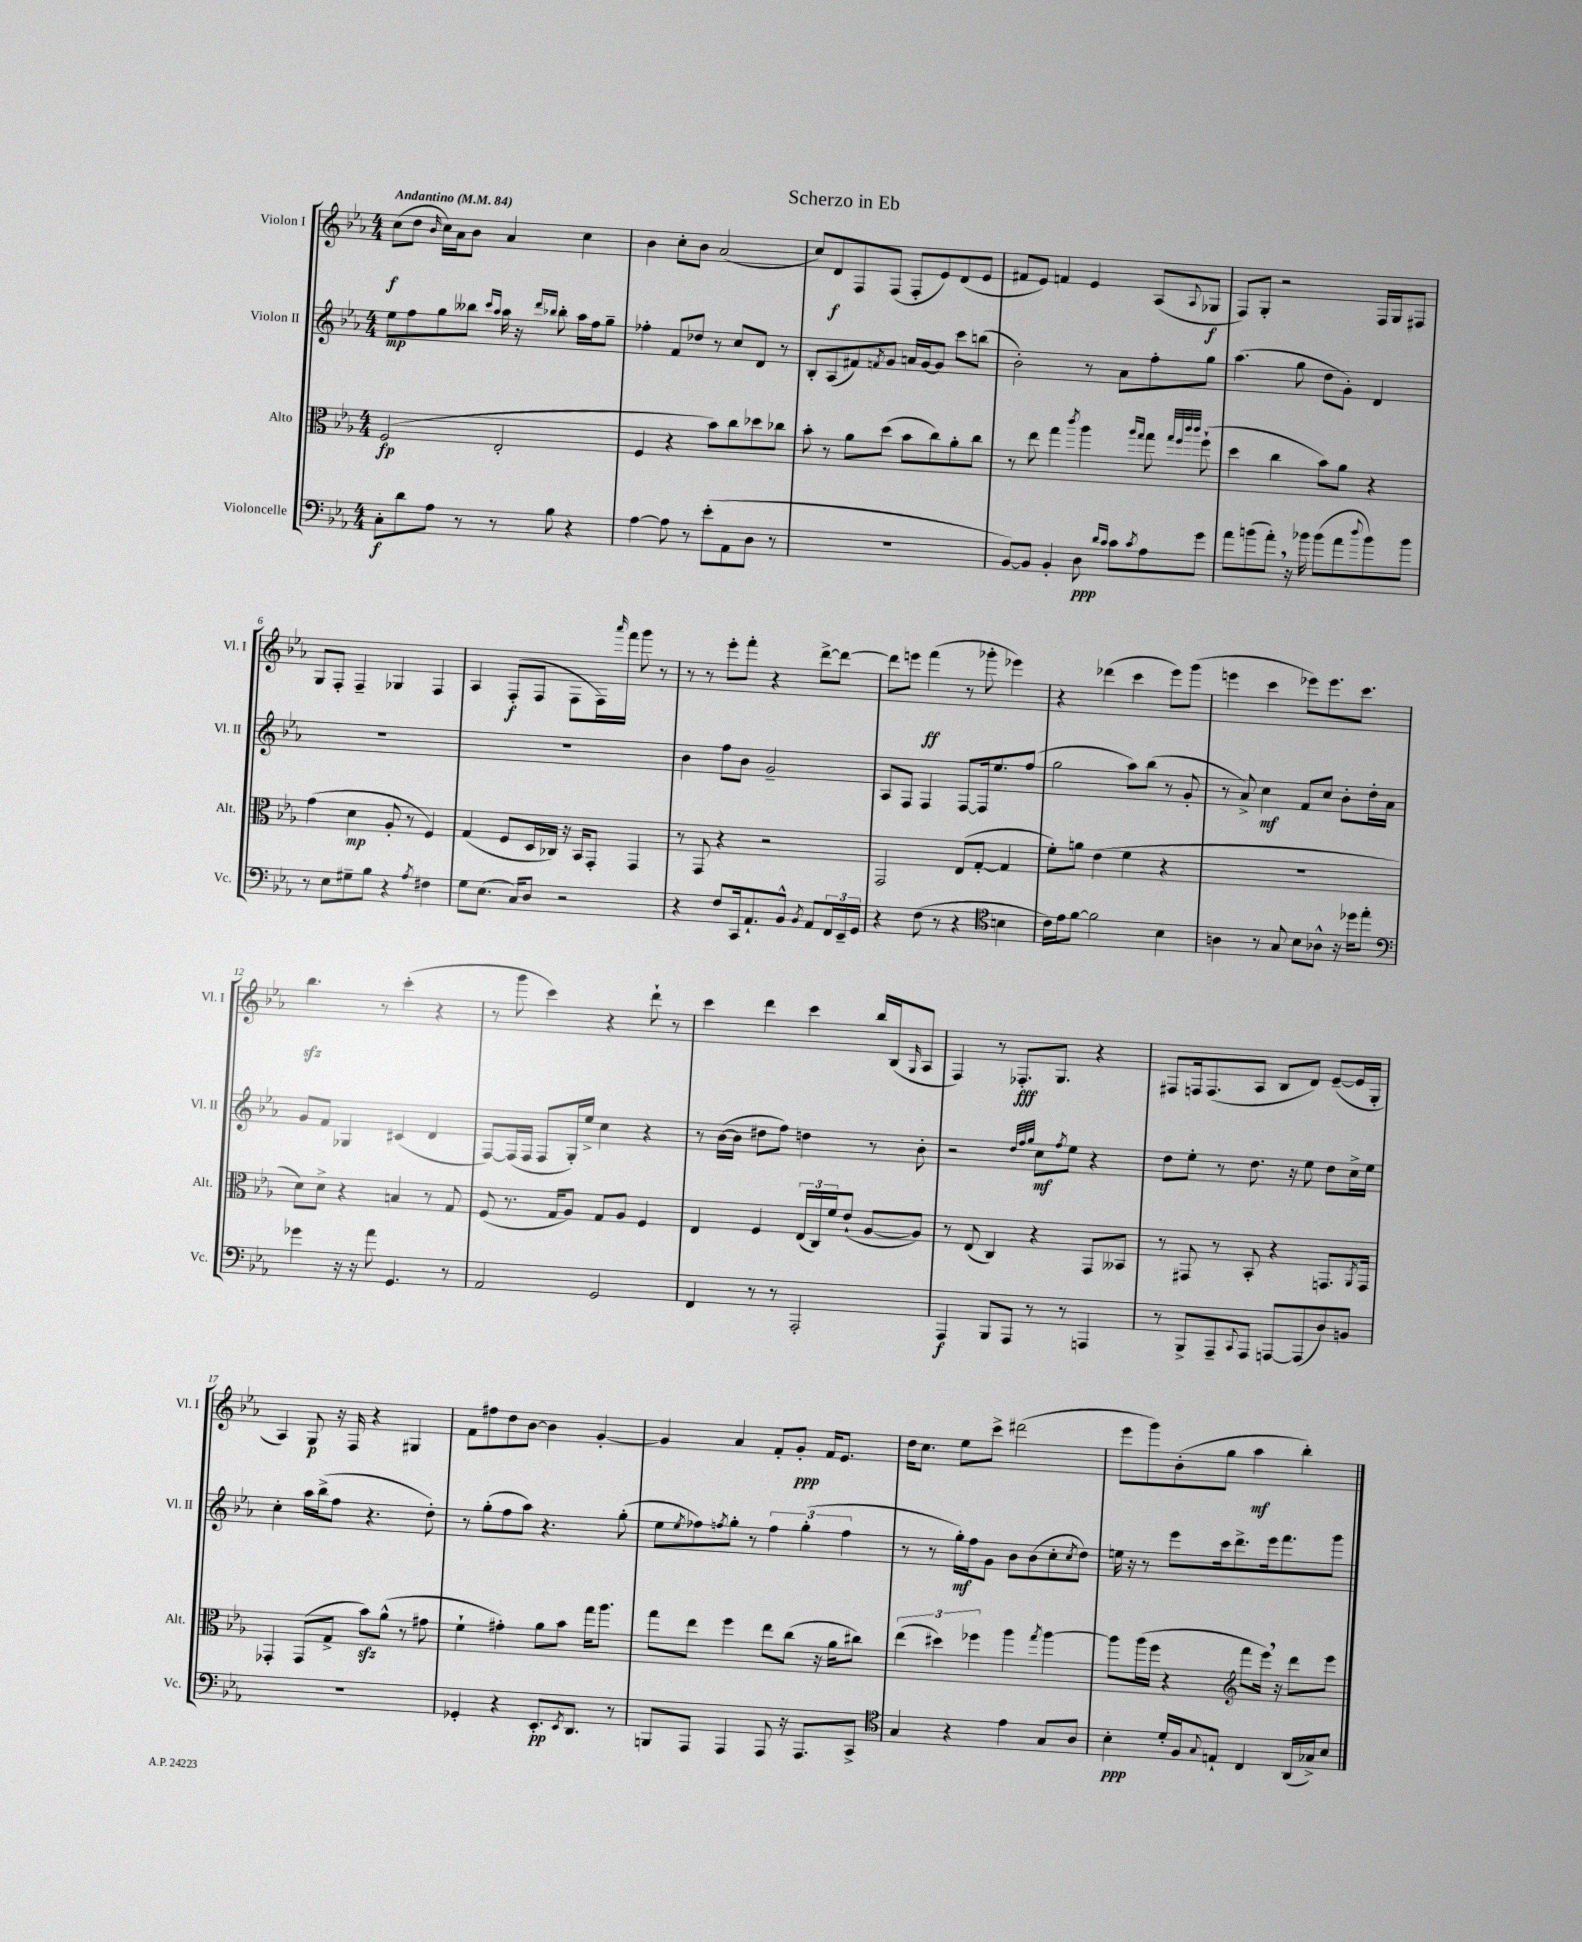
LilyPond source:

\header { title = "Scherzo in Eb" }
<<
\new StaffGroup <<
\new Staff = "s0" \with { instrumentName = "Violon I" shortInstrumentName = "Vl. I" } {
    \clef treble \key ees \major \numericTimeSignature \time 4/4 \tempo "Andantino" 4 = 84
    c''8\f( d''8 \grace { bes'16 } c''16) aes'16 bes'8 aes'4 c''4 |
    bes'4 c''8-. bes'8 aes'2( |
    c''8) d'8\f f8 f8( f8-. ees'8) d'8( ees'8 |
    fis'8 ees'8) f'4 ees'4 aes8( \appoggiatura { aes8 } ges8\f |
    f8) g8-. r2 f16 g16 fis8 |
    g8 f8-. f4-- ges4 f4 |
    aes4 f8-.\f( f8 f8 f16) \grace { aes'''16 } f'''16 g'''8 r8 |
    r8 r8 ees'''8-. f'''8-. r4 d'''8~-> d'''8~ |
    d'''8 e'''8 f'''4\ff( r8 ges'''8-. ees'''4) |
    r4 des'''4( c'''4 ees'''8) g'''8( |
    e'''4 c'''4 ees'''8) ees'''8. c'''8. |
    bes''4.\sfz r8 c'''4-.( r4 |
    r8 g'''8 c'''4) r4 d'''8-! r8 |
    c'''4 d'''4 c'''4 bes''16 bes16( \grace { g16 } aes8 |
    f4) r8 fes8.-.\fff g8. r4 |
    fis8 f16 f8.( aes8 bes8 d'8) ees'8~--( ees'16 g16-. |
    aes4) g8\p r16 f16 r4 gis4 |
    f'8 fis''8 d''8 bes'8~ bes'4 g'4~-. |
    g'4 aes'4 f'8-. g'8-.\ppp f'16 ees'8. |
    d''16 c''8. ees''8 c'''8-> dis'''2( |
    ees'''8 g'''8) bes'8-.( g''8 aes''4\mf bes''4-.) \bar "|." |
}
\new Staff = "s1" \with { instrumentName = "Violon II" shortInstrumentName = "Vl. II" } {
    \clef treble \key ees \major \numericTimeSignature \time 4/4
    ees''8\mp f''8 g''8 beses''8 \grace { c'''16 aes''16 } aes''16 r16 \grace { d'''16 bes''16 } bes''8-. aes''16 f''16 g''8-- |
    fes''4-. f'8 des''8 r8 c''8 d'8 r8 |
    bes8-. aes8( fis'8) \acciaccatura { f'8 } g'8 a'16 g'16~ g'8 c'''8 b''8( |
    bes'2-.) r8 aes'8 f''8-. g''8 |
    aes''4.( g''8 d''8 g'8-.) d'4 |
    R1 |
    R1 |
    bes'4 f''8 bes'8 g'2-- |
    aes8 f8 f4 f8~ f16 ees''8. f''8( |
    g''2 aes''8) bes''8( r8 g'8-. |
    r8 aes'8->) c''4\mf f'8 c''8 bes'8-. d''16-. aes'16 |
    g'8 f'8 ges4 cis'4( d'4 |
    f8~) f16( f16 f8 g16-.) ees''16-> c''4 r4 |
    r8 bes'16~( bes'16 dis''8 f''8) d''4 r8 bes'8-. |
    r2 \grace { d''32 f''32 g''32 } c''8\mf \acciaccatura { f''8 } ees''8 r4 |
    d''8 ees''8-. r8 d''8. r16 ees''8 d''8 c''16-> ees''16 |
    c''4-. aes''16 bes''16->( f''8 r4. d''8-.) |
    r8 g''8-.( f''8 aes''8) r4. g''8-.( |
    ees''8 \acciaccatura { ees''8 } fes''8) \acciaccatura { f''8 } g''8-. r8 \tuplet 3/2 { f''4 g''4-.( f''4 } |
    r8 r8 g''16-.\mf) f''16 g'8 bes'8 bes'8( c''8-. \acciaccatura { c''8 } d''8) |
    e''16 r16 r8 ees'''8 c'''16 d'''8.-> ees'''16 f'''8. g'''8 \bar "|." |
}
\new Staff = "s2" \with { instrumentName = "Alto" shortInstrumentName = "Alt." } {
    \clef alto \key ees \major \numericTimeSignature \time 4/4
    f2\fp( ees2-. |
    f4 r4 bes'8) c''8 des''8 ces''8 |
    bes'8-. r8 aes'8 d''8( bes'8 c''8) aes'8-. c''8 |
    r8 ees''8 g''4 \acciaccatura { c'''8 } aes''4 \grace { aes''16 g''16 } g''8 \grace { g''32 f''32 c'''32 c'''32 } f''8-!( |
    d''4 c''4 bes'8) aes'8 r4 |
    g'4( d'4\mp aes8-. r8 f4) |
    g4( f8 d16 ces16) r16 bes,16 g,8-. g,4 |
    r8 g,8 r4 r2 |
    g,2 ees8( g8~-. g4 |
    f'8-.) a'8 ees'4( f'4 r4 |
    R1 |
    d'8) d'8-> r4 b4 r8 g8 |
    f8( r8. g16 aes8) g8 aes8 f4 |
    ees4 f4 \tuplet 3/2 { ees16( c16) f'16 } ees'8-!( aes8~ aes8) |
    r8 ees8( c4) r4 g,8 beses,8 |
    r8 gis,8 r8 bes,8-. r4 g,8. \acciaccatura { aes,8 } g,16 |
    ges,4-. ges,8( g8-> bes'8\sfz) aes'8-^( r8 gis'8 |
    f'4-! gis'4-.) aes'8 bes'8 g''16 aes''8. |
    g''8 ees''8 f''4 ees''8 c''8( r16 aes'16 cis''8) |
    \tuplet 3/2 { ees''4( dis''4) fes''4 } aes''4 \acciaccatura { g''8 } aes''4~ |
    aes''8 aes''16( f''16 r4 \clef treble f'''8 ees'''16) \breathe r16 d'''8 ees'''8 \bar "|." |
}
\new Staff = "s3" \with { instrumentName = "Violoncelle" shortInstrumentName = "Vc." } {
    \clef bass \key ees \major \numericTimeSignature \time 4/4
    c8-.\f d'8 aes8 r8 r8 bes8 r4 |
    aes4~ aes8 r8 ees'8-.( aes,8 d8 r8 |
    R1 |
    bes,8~) bes,8 bes,4-. d8\ppp \grace { d'16 c'16 } c'8 \acciaccatura { c'8 } aes8 g'8 |
    aes'8 b'8( aes'8-.) \breathe r16 bes'16 bes'8( aes'8 \appoggiatura { d''8 } bes'8) bes'8 |
    r8 ees8 gis8-- bes8 r4 \acciaccatura { aes8 } fis4 |
    g8 ees8.( c16) d8 r2 |
    r4 f8 c,16 aes,8.-! bes,8-^ \acciaccatura { bes,8 } aes,8 \tuplet 3/2 { f,16 ees,16-- g,16 } |
    r4 f8( r8 r4 \clef tenor b4 |
    c'16) ees'16 f'8~ f'2 bes4 |
    a4 r8 g8 bes8 aes8-^ r16 des''16 ees''8-. |
    \clef bass ges'4 r16 r16 aes'8 g,4. r8 |
    aes,2 g,2 |
    f,4 r8 r8 aes,,2-. |
    aes,,4\f bes,,8 aes,,8 r8 r8 a,,4 |
    r8 bes,,8-> aes,,8-- \appoggiatura { c,8 } aes,,8 a,,8~ a,,8( d8) b,8 |
    R1 |
    ges,4-. r4 ees,8.-.\pp \acciaccatura { ees,8 } d,8. r8 |
    b,,8 aes,,8 aes,,4 aes,,8 r16 aes,,8. c,8-> |
    \clef tenor g4 r4 ees'4 g8 aes8 |
    bes4-.\ppp d'16-. f16 \appoggiatura { g8 } e8-! c4 aes,16( ges16->) bes8 \bar "|." |
}
>>
>>
